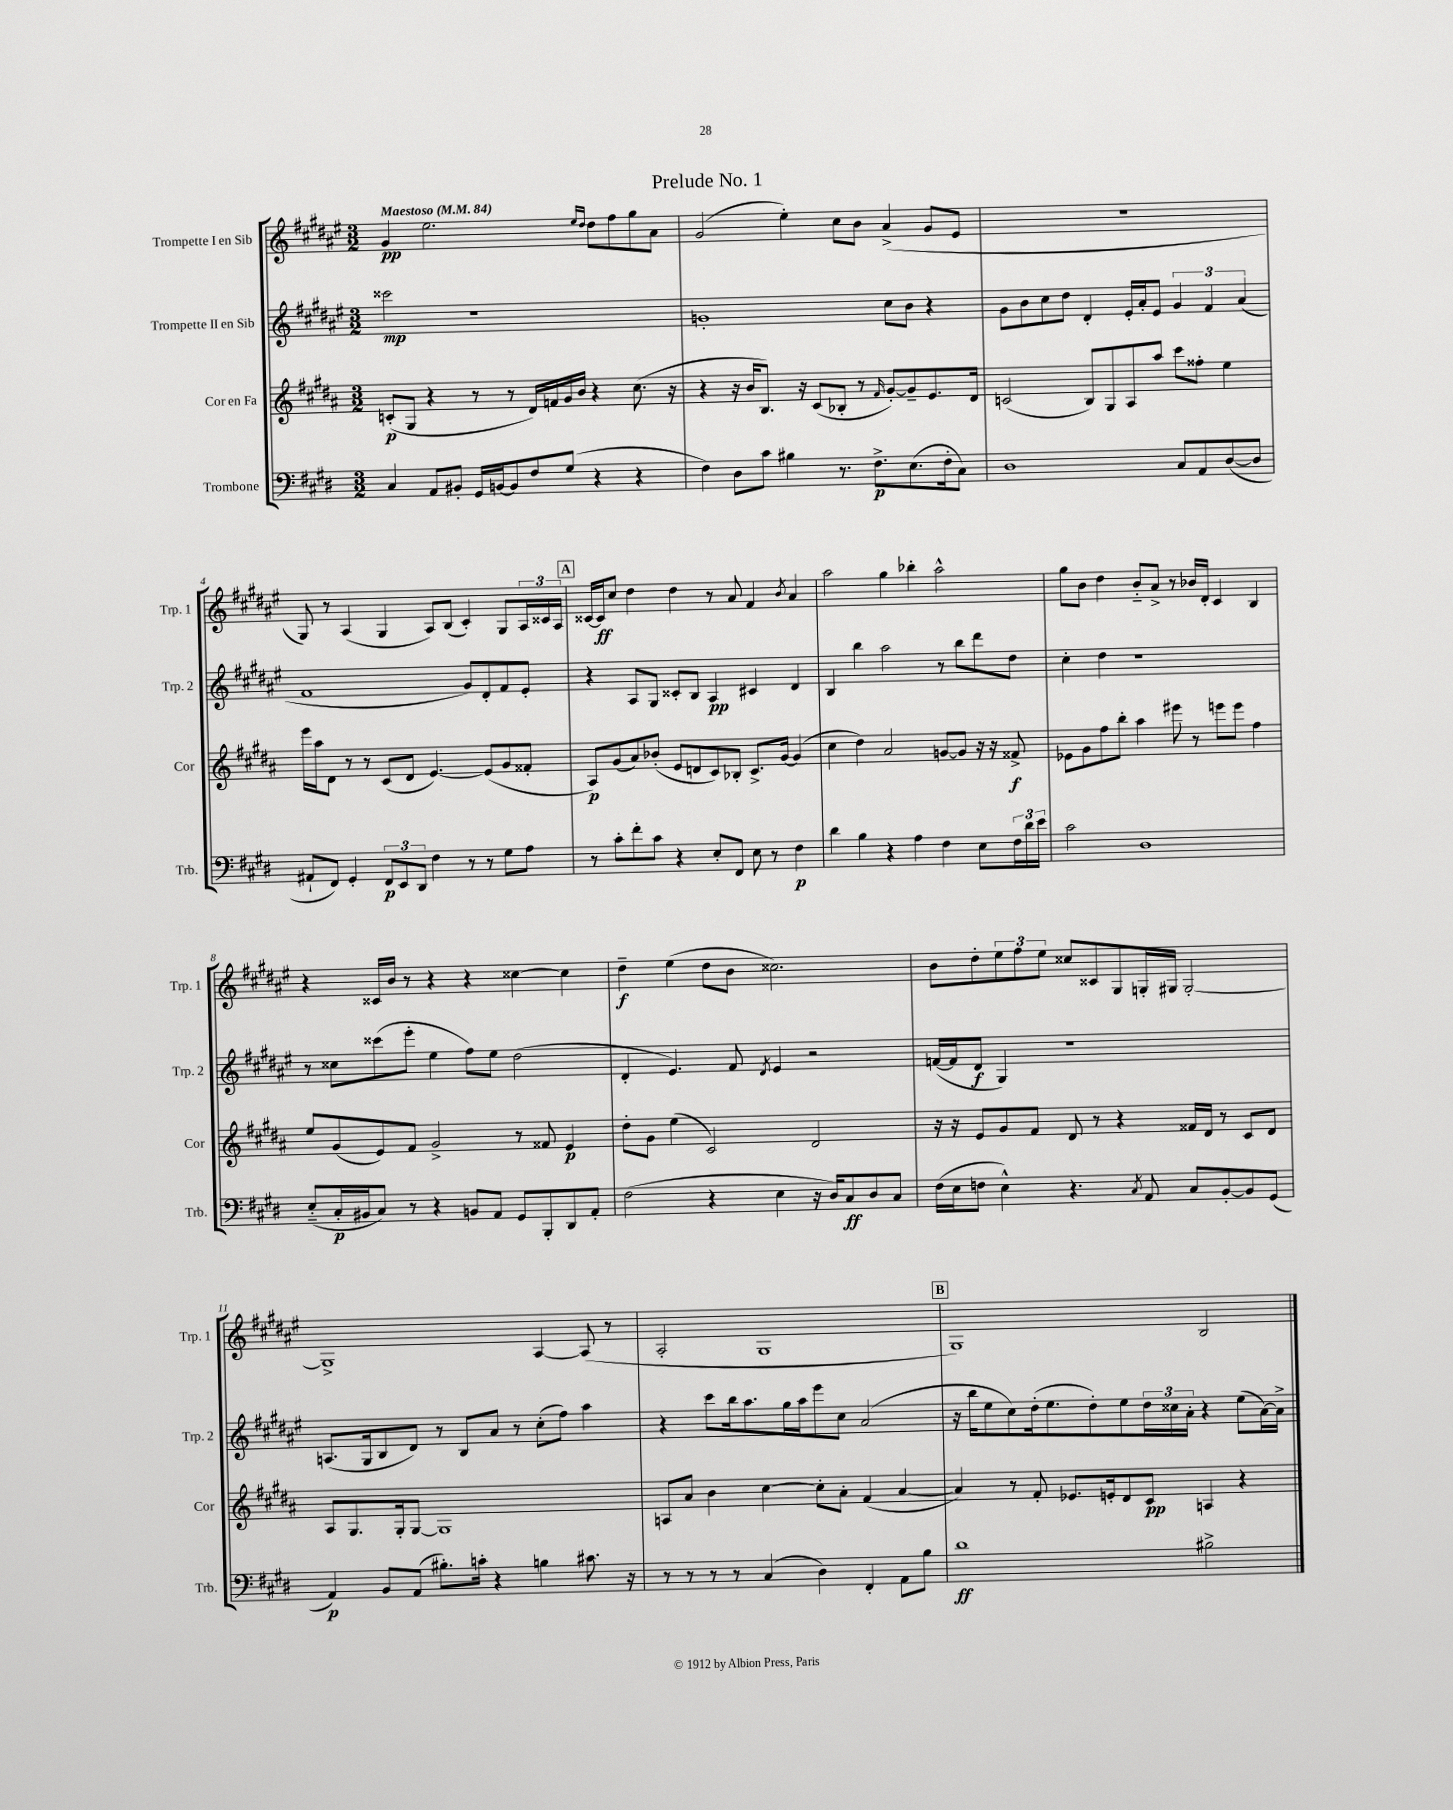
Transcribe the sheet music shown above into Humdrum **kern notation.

**kern	**kern	**kern	**kern
*staff4	*staff3	*staff2	*staff1
*clefF4	*clefG2	*clefG2	*clefG2
*k[f#c#g#d#]	*k[f#c#g#d#a#]	*k[f#c#g#d#a#e#]	*k[f#c#g#d#a#e#]
*M3/2	*M3/2	*M3/2	*M3/2
*MM84	*MM84	*MM84	*MM84
4C#	(8c'	2ccc##	4g#
.	8G#	.	.
8AA	4r	.	2.ee#
8BB#'	.	.	.
16GG#	8r	1r	.
[16BB	.	.	.
8BB]	8r	.	.
8F#	16d#)	.	.
.	16f	.	.
(8G#	16g#	.	.
.	16b	.	.
.	.	.	16qqee#
.	.	.	16qqdd#
4r	4r	.	8dd#
.	.	.	8ff#
4r	(8.cc#	.	8gg#
.	.	.	8a#
.	16r	.	.
=	=	=	=
4F#)	4r	1g'	(2g#
8D#	16r	.	.
.	16b	.	.
8c#	8.B)	.	.
4B#	.	.	4ee#')
.	16r	.	.
.	(8c#	.	.
8.r	8B-'	.	8cc#
.	8r	.	8b
8.F#^	.	.	.
.	16qqf#	.	.
.	[8g#')	8cc#	(4a#^
(8.E	8g#~]	8b	.
.	8.e	4r	8g#
16F#'	.	.	.
8C#)	.	.	8e#
.	16d#	.	.
=	=	=	=
1D#	(2c	8g#	1.r
.	.	8b	.
.	.	8cc#	.
.	.	8dd#	.
.	8B)	4d#'	.
.	8G#	.	.
.	8A#	16e#'	.
.	.	16a#'	.
.	8aa#	8e#	.
8C#	8ccc#	6g#	.
8AA	8ff##'	.	.
.	.	6f#	.
([8D#	4ee	.	.
.	.	(6a#	.
8D#]	.	.	.
=	=	=	=
8AA#`	16eee	1f#	8G#)
.	16aa#	.	.
8FF#)	8d#	.	8r
4GG#'	8r	.	(4A#
.	8r	.	.
12FF#	(8c#	.	4G#
12EE	.	.	.
.	8d#	.	.
12DD#	.	.	.
4F#	[4.e)	.	8A#)
.	.	.	(8B
8r	.	8g#)	4c#')
8r	(8e]	8d#'	.
8G#	8g#	8f#	8G#
8A	8f##'	8e#'	24A#
.	.	.	24c##
.	.	.	24A#
=	=	=	=
8r	8A#)	4r	[16c##
.	.	.	16c##]
8c#'	(8g#	.	8cc#
8f#'	8a#)	8A#	4dd#
8c#	(8b-'	8G#	.
4r	8e	8c##'	4dd#
.	8d	8B	.
8E'	8c#)	4A#	8r
8FF#	8B-'	.	8a#
8E	8.c#^	4c#	4f#
8r	.	.	.
.	[16g#	.	.
.	.	.	8qb
4F#	(4g#]	4d#	4a#
=	=	=	=
4d#	4cc#	4B	2aa#
4B	4dd#)	4bb	.
4r	2a#	2aa#	4gg#
4A	.	.	4bb-'
4F#	[8g	8r	2aa#^^
.	8g]	8bb	.
8E	16r	8ddd#	.
.	16r	.	.
24F#	8f##^	8dd#	.
24d#	.	.	.
24e	.	.	.
=	=	=	=
2c#	8e-	4cc#'	8gg#
.	8g#	.	8b
.	8ff#	4dd#	4dd#
.	8bb'	.	.
1D#	4aa#	1r	8b'~
.	.	.	8a#^
.	8eee#	.	8r
.	8r	.	16b-
.	.	.	16d#'
.	8eee	.	4c#
.	8eee	.	.
.	4ff#	.	4B
=	=	=	=
(8E'~	8ee	8r	4r
16C#'	(8g#	8cc##	.
16BB#	.	.	.
8C#)	8e)	(8ccc##	16c##
.	.	.	16b
8r	8f#	8eee#'	8r
4r	2g#^	4ee#	4r
8BB	.	8ff#)	4r
8AA	.	8ee#	.
8GG#	8r	(2dd#	[4cc##
8BBB'	8f##	.	.
8DD#	4e	.	4cc##]
8AA'	.	.	.
=	=	=	=
(2F#	8dd#'	4d#'	4dd#~
.	8g#	.	.
.	(4ee	4.e#)	(4ee#
4r	2c#)	.	8dd#
.	.	8f#	8b
.	.	8qd#	.
4E	.	4e#	2.cc##)
16r	2d#	2r	.
16D#)	.	.	.
8C#	.	.	.
8D#	.	.	.
8C#	.	.	.
=	=	=	=
(16F#	16r	([16f	8b
16E	16r	16f]	.
8F	8e	8d#	8dd#'
4E^^)	8g#	4G#)	12ee#
.	.	.	12ff#
.	8f#	.	.
.	.	.	12ee#
4.r	8d#	1r	8cc##
.	8r	.	8c##
.	4r	.	8G#
8qC#	.	.	.
8AA	.	.	16G'
.	.	.	16G#
8C#	16f##	.	[2G#'
.	16d#	.	.
[8BB'	8r	.	.
8BB]	8c#	.	.
(8GG#	8d#	.	.
=	=	=	=
4AA)	8A#	(8.A	1G#^]
.	8.G#	.	.
.	.	16G#	.
8BB	.	8B	.
.	16G#'	.	.
(8AA	[8G#	8d#)	.
8.B#')	1G#]	8r	.
.	.	8B	.
16c'	.	.	.
4r	.	8a#	.
.	.	8r	.
4B	.	(8cc#'	[4A#
.	.	8ff#)	.
8.c#	.	4aa#	(8A#]
.	.	.	8r
16r	.	.	.
=	=	=	=
8r	8A	4r	2A#'
8r	8a#	.	.
8r	4b	8ccc#	.
8r	.	16bb	.
.	.	8.aa#	.
(4C#	[4cc#	.	1G#
.	.	16gg#	.
.	.	16aa#	.
4D#)	8cc#']	8eee#	.
.	8a#'	8cc#	.
4FF#'	(4f#	(2a#	.
8AA	[4a#	.	.
8B	.	.	.
=	=	=	=
1d#	4a#])	16r	1G#)
.	.	16bb	.
.	.	8ee#	.
.	8r	8cc#)	.
.	8f#'	(16dd#'	.
.	.	8.ee#	.
.	8.e-	.	.
.	.	8dd#')	.
.	16e'	.	.
.	8d#	8ee#	.
.	8c#	24dd#	.
.	.	24cc##	.
.	.	24a#'	.
2B#^	4A	4r	2B
.	4r	(8ee#	.
.	.	[16a#)	.
.	.	16a#^]	.
==	==	==	==
*-	*-	*-	*-
